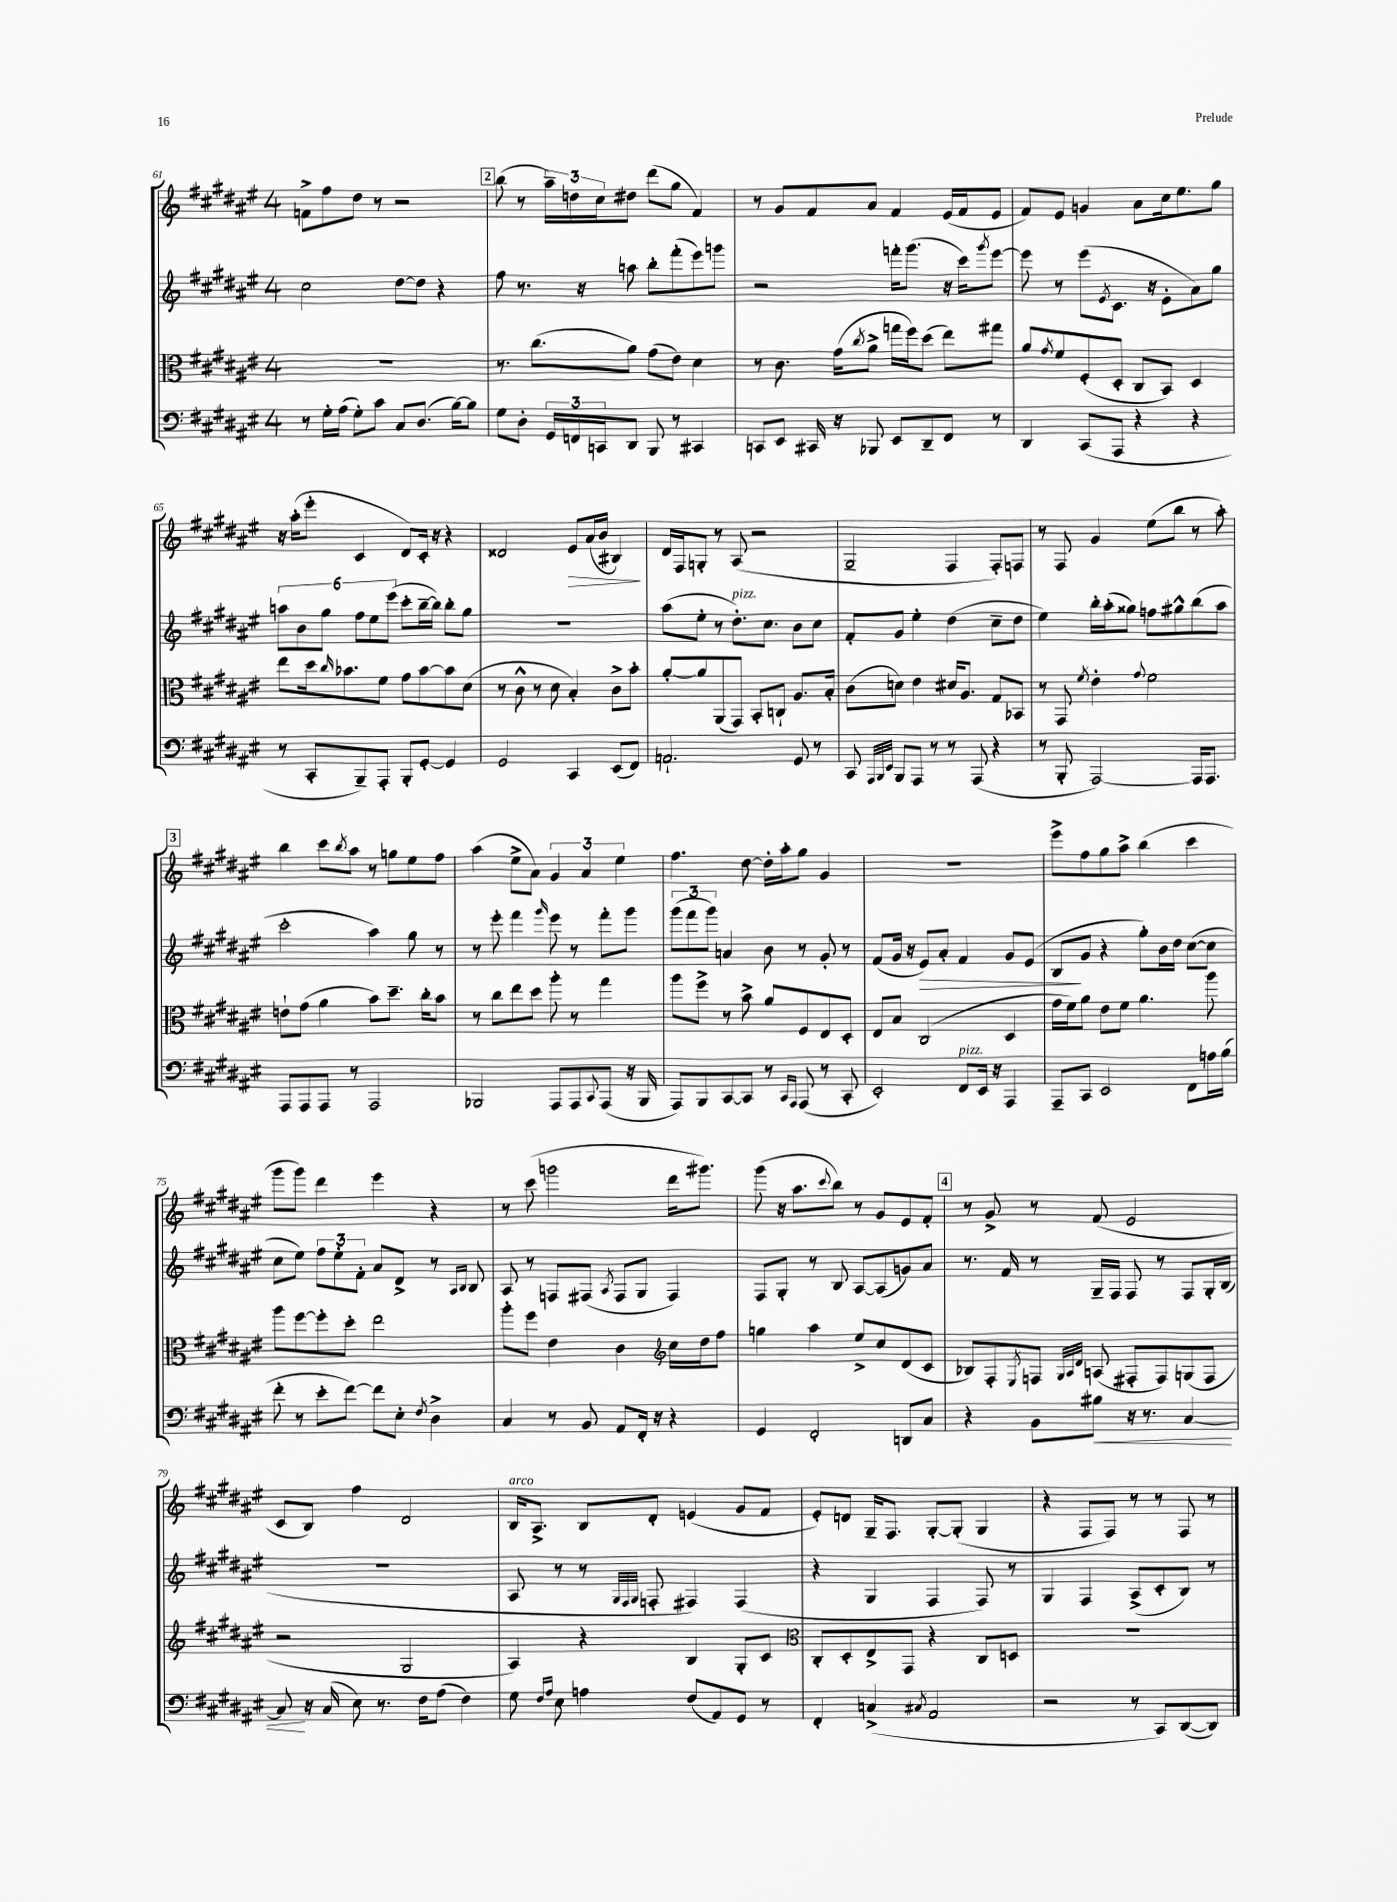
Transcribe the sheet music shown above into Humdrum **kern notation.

**kern	**kern	**kern	**kern
*staff4	*staff3	*staff2	*staff1
*clefF4	*clefC3	*clefG2	*clefG2
*k[f#c#g#d#a#e#]	*k[f#c#g#d#a#e#]	*k[f#c#g#d#a#e#]	*k[f#c#g#d#a#e#]
*M4/4	*M4/4	*M4/4	*M4/4
8r	1r	2cc#	8f^
16G#'	.	.	8ff#
(16A#	.	.	.
8G#')	.	.	8dd#
8c#	.	.	8r
8C#	.	[8dd#	2r
(8.D#	.	8dd#]	.
.	.	4r	.
[16B)	.	.	.
8B]	.	.	.
=	=	=	=
8G#	8.r	8ff#	(8bb
8D#'	.	8.r	8r
.	(8.cc#	.	.
24GG#	.	.	24aa#~)
24FF	.	.	24dd
.	.	16r	.
24CC	.	.	24cc#
8DD#	8a#)	8aa	8dd#
8BBB	(8g#	8bb'	(8ddd#
8r	8e#)	(8fff#'	8gg#
4CC#	4d#	8eee#)	4f#)
.	.	8ggg	.
=	=	=	=
8CC	8r	2r	8r
8EE#	8.c#	.	8g#
16CC#	.	.	8f#
16r	(16g#	.	.
.	8qcc#	.	.
8BBB-	8a#^	.	8a#
8EE#	16gg	16fff'	4f#
.	16ff#)	(8.ggg#	.
8DD#~	(8dd#	.	.
8FF#	8ee#)	16r	(16e#
.	.	16ccc#)	16f#
.	.	8qggg#	.
8r	8gg#	[8eee#	8e#
=	=	=	=
4DD#	8a#	8eee#]	8f#)
.	8qg#	.	.
.	8f#	8r	8e#
(8CC#	(8F#'	(8eee#	4g
.	.	8qe#	.
8AAA#	8D#'	8.c#	.
4r	8C#	.	8a#
.	.	16r	.
.	8BB)	8e#'	16cc#
.	.	.	8.ee#
4r	4D#	8a#)	.
.	.	8gg#	8gg#
=	=	=	=
8r	8ee#	12aa	16r
.	.	.	(16aa#'
.	.	12b	.
8CC#'	16dd#	.	8eee#'
.	.	12gg#	.
.	16qqcc#	.	.
.	8.b-	.	.
8BBB~)	.	12ff#	4c#
.	.	12ee#	.
8AAA#'	8f#	.	.
.	.	(12eee#	.
8BBB'	8g#	8ccc#'	8d#)
[8GG#'	[8b-	[16bb~	16c#'
.	.	16bb])	16r
4GG#]	8b-]	8bb'	4r
.	(8d#	8gg#	.
=	=	=	=
2GG#	8r	1r	2d##
.	8c#^^	.	.
.	8r	.	.
.	8d#	.	.
4CC#	4B')	.	8e#
.	.	.	(16a#
.	.	.	16b
(8EE#	8c#^	.	4B#)
8FF#)	8b'	.	.
=	=	=	=
2.AA`	[8a#'	(8aa#	16d#
.	.	.	16F#
.	8a#]	8ee#'	8G'
.	(8AA#	8r	8r
.	8GG#)	8.dd#')	(8A#
.	8BB'	.	2r
.	.	8.cc#	.
.	8C`	.	.
8GG#	8.A#	8b	.
8r	.	8cc#	.
.	16B'	.	.
=	=	=	=
8CC#	(8c#	8f#'	2G#~
32qqAAA#	.	.	.
32qqBBB	.	.	.
32qqEE#	.	.	.
8BBB	8d)	8g#	.
8AAA#	4e#	4ee#'	.
8r	.	.	.
8r	16d#	(4dd#	4F#
.	8.A#	.	.
(8AAA#	.	.	.
4r	8G#	8cc#~	8F#')
.	8BB-	8dd#	8F
=	=	=	=
8r	8r	4ee#)	8r
8BBB'	8GG#	.	8F#
.	8qf#	.	.
[2AAA#)	4e#'	16bb'	4g#
.	.	(16aa#'	.
.	.	8gg##)	.
.	8qqg#	.	.
.	2f#	8ff	(8ee#
.	.	8gg#^^	8bb
16AAA#]	.	(8bb	8r
8.AAA#	.	.	.
.	.	8aa#	8aa#')
=	=	=	=
8AAA#	8e`	2ccc#'	4bb
8AAA#	(8g#	.	.
8AAA#	4a#	.	8ccc#
.	.	.	8qbb
8r	.	.	8aa#
2AAA#	8b)	4aa#)	8r
.	8.dd#~	.	8gg
.	.	8gg#	8ee#
.	16cc#'	.	.
.	8b	8r	8ff#
=	=	=	=
2BBB-	8r	8r	(4aa#
.	8cc#	8eee#'	.
.	8ee#	4fff#	8ee#^
.	8dd#	.	8a#)
.	.	16qqggg#	.
8AAA#	8aa#'	8eee#	6g#
8AAA#	8r	8r	.
.	.	.	6a#
8qqCC#	.	.	.
(8AAA#	4gg#	8fff#'	.
.	.	.	6ee#
16r	.	8ggg#	.
16BBB-	.	.	.
=	=	=	=
8AAA#)	8aa#	(12ggg#	4.ff#
.	.	12fff#	.
8BBB	8ff#^	.	.
.	.	12ggg#)	.
[8CC#	8r	4a	.
8CC#]	8b^	.	[8dd#
8r	8a#	8b	16dd#']
.	.	.	16aa#'
16qqCC#	.	.	.
16qqAAA#	.	.	.
(8AAA#	8F#	8r	8gg#
8r	8E#	8g#'	4g#
8CC#'	8D#'	8r	.
=	=	=	=
2EE#')	8E#	(8f#	1r
.	8B	16g#	.
.	.	16r	.
.	(2C#	8e#)	.
.	.	8a#'	.
8FF#	.	4f#	.
16EE#	.	.	.
16r	.	.	.
4AAA#	4D#	8g#	.
.	.	(8e#	.
=	=	=	=
8AAA#~	16g#	8B	8eee#^
.	16f#)	.	.
8CC#	8a#	8g#	8ff#
2EE#	8e#	4r	8gg#
.	8f#	.	8aa#^
.	4.a#	8gg#')	(4bb
.	.	16b	.
.	.	16dd#	.
8FF#	.	([8cc#	4ccc#
16A	8aa#	8cc#]	.
(16B	.	.	.
=	=	=	=
8f#'	8aa#	8cc#	8ggg#
8r	[8ff#	8ee#)	8ggg#)
8e#'	8ff#']	12ff#	4ddd#
.	.	12ee#'	.
[8f#)	8dd#'	.	.
.	.	12f#'	.
8f#]	2ee#	8a#	4eee#
8E#'	.	8d#^	.
8qF#	.	.	.
4D#^	.	8r	4r
.	.	16qqA#	.
.	.	16qqB	.
.	.	8B	.
=	=	=	=
4C#	8aa#'	8A#	8r
.	8ff#	8r	(8ccc#
8r	4e#	8F	2ggg
8BB	.	(8F#	.
.	.	8qA#	.
8AA#	4c#	8F#	.
16FF#'	.	8G#	.
16r	.	.	.
*	*clefG2	*	*
4r	16cc#	4F#)	16ddd#
.	16dd#	.	8.ggg#)
.	8ff#	.	.
=	=	=	=
4GG#	4gg	8F#	(8ggg#
.	.	8G#'	16r
.	.	.	8.aa#
2FF#'	4aa#	8r	.
.	.	.	8qqccc#
.	.	8B	8bb)
.	8ee#^	[8A#	8r
.	8cc#	(8A#]	8g#
8DD	(8d#	8g)	8e#
8C#	8c#	8a#	8f#'
=	=	=	=
4r	8B-)	8.r	8r
.	8F#'	.	8g#^
.	.	16f#	.
.	8qE#	.	.
8BB	8F	8r	8r
.	32qqG#	.	.
.	32qqA#	.	.
.	32qqd#	.	.
8B#	(8A	16G#~	(8f#
.	.	16F#	.
16r	8F#'	8F#	2e#
8.r	.	.	.
.	8F#)	8r	.
[4C#	(8G	8F#	.
.	8F#	16G#'	.
.	.	(16B	.
=	=	=	=
8C#]	2r	1r	8c#
16r	.	.	8B)
(16C#	.	.	.
8E#)	.	.	4ff#
8.r	.	.	.
.	2G#	.	2d#
16F#	.	.	.
(8A#	.	.	.
4F#)	.	.	.
=	=	=	=
8G#	4A#)	8A#	16B
.	.	.	8.A#^
16qqF#	.	.	.
16qqA#	.	.	.
8E#	.	8r	.
4A	4r	8r	8B
.	.	32qqG#	.
.	.	32qqF#	.
.	.	32qqG#	.
.	.	8F'	8d#'
(8F#	4B	4F#)	(4e
8AA#)	.	.	.
8GG#	8G#'	(4F#	8g#
8r	8c#	.	8f#
=	=	=	=
*	*clefC3	*	*
4FF#'	8C#'	4r	8e#')
.	8D#'	.	8d
(4C^	8E#^	4G#	16G#~
.	.	.	8.F#
.	8GG#	.	.
8qC#	.	.	.
2AA#	4r	4F#	[8G#'
.	.	.	(8G#']
.	8C#	8F#)	4G#
.	8D	8r	.
=	=	=	=
2r	1r	4G#	4r
.	.	4F#	8F#
.	.	.	8F#)
8r	.	(8A#^	8r
8CC#)	.	8c#'	8r
([8DD#	.	8B)	8F#
8DD#])	.	8r	8r
==	==	==	==
*-	*-	*-	*-
